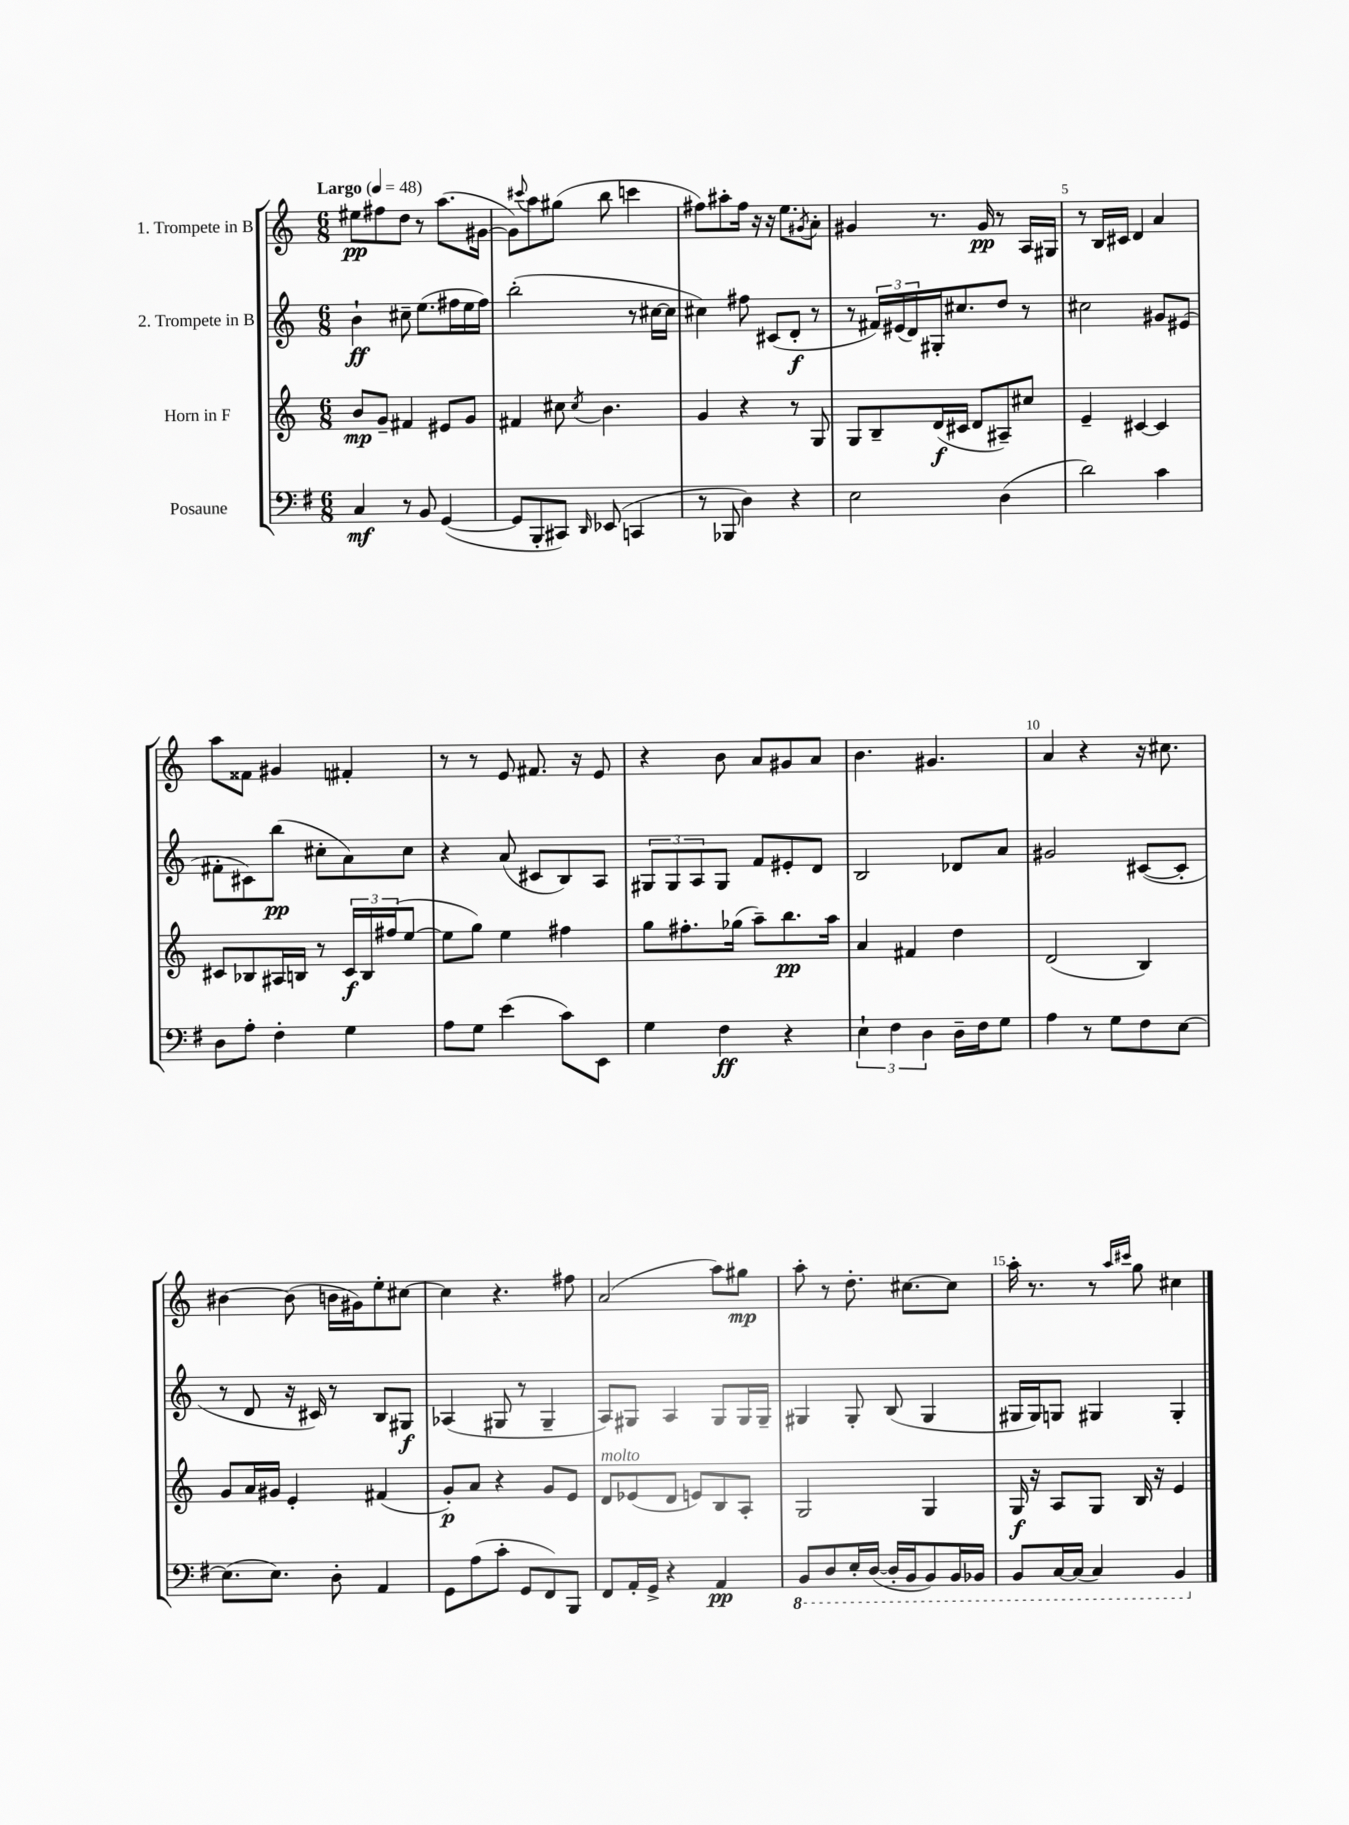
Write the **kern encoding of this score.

**kern	**kern	**kern	**kern
*staff4	*staff3	*staff2	*staff1
*clefF4	*clefG2	*clefG2	*clefG2
*k[f#]	*k[]	*k[]	*k[]
*M6/8	*M6/8	*M6/8	*M6/8
*MM48	*MM48	*MM48	*MM48
4C	8b	4b`	8ee#
.	8g~	.	8ff#
8r	4f#	8cc#~	8dd
8BB	.	(8.ee	8r
([4GG	8e#	.	(8.aa
.	.	16ff#	.
.	8g	16ee	.
.	.	16ff#)	[16g#
=	=	=	=
8GG]	4f#	(2bb'	8g#])
.	.	.	8qqccc#
8BBB'	.	.	8aa
8CC#)	8cc#	.	(8gg#
16qqDD	8qcc#	.	.
(8EE-	4.b	.	8bb
4CC	.	8r	4ccc
.	.	[16cc#	.
.	.	16cc#]	.
=	=	=	=
8r	4g	4cc#)	8ff#)
8BBB-	.	.	8aa#'
4D)	4r	8ff#	16ff#
.	.	.	16r
.	.	(8c#	16r
.	.	.	8.ee
4r	8r	8d'	.
.	.	.	8qg#
.	8G	8r	8a'
=	=	=	=
2E	8G	8r	4g#
.	8B~	24f#)	.
.	.	(24e#	.
.	.	24d)	.
.	(16d	16G#'	8.r
.	16c#	8.cc#	.
.	8d	.	.
.	.	.	16g#
(4D	8A#~)	8dd	8r
.	8cc#	8r	16A
.	.	.	16G#
=	=	=	=
2d)	4e~	2cc#	8r
.	.	.	16B
.	.	.	16c#
.	[4c#	.	4d
4c	4c#]	8g#	4a
.	.	(8e#	.
=	=	=	=
8D	8c#	8f#'	8aa
8A'	8B-	8c#)	8f##
4F#'	16A#	(8bb	4g#
.	16B	.	.
.	8r	8cc#'	.
4G	24c#	8a)	4f#'
.	24B	.	.
.	(24ff#	.	.
.	[8ee	8cc#	.
=	=	=	=
8A	8ee]	4r	8r
8G	8gg)	.	8r
(4e	4ee	(8a	8e
.	.	8c#	8.f#
8c)	4ff#	8B)	.
.	.	.	16r
8EE	.	8A	8e
=	=	=	=
4G	8gg	12G#	4r
.	.	12G#	.
.	8.ff#'	.	.
.	.	12A	.
4F#	.	8G#	8b
.	(16gg-	.	.
.	8aa~)	8f	8a
4r	8.bb	8e#'	8g#
.	.	8d	8a
.	16aa	.	.
=	=	=	=
6E`	4a	2B	4.b
6F#	.	.	.
.	4f#	.	.
6D	.	.	.
.	.	.	4.g#
16D~	4dd	8d-	.
16F#	.	.	.
8G	.	8a	.
=	=	=	=
4A	(2d	2g#	4a
8r	.	.	4r
8G	.	.	.
8F#	4B)	([8c#	16r
.	.	.	8.cc#
[8E	.	8c#']	.
=	=	=	=
(8.E]	8g	8r	[4b#
.	16a	8d	.
8.E)	16g#	.	.
.	4e'	16r	(8b#]
.	.	16c#)	.
8D'	.	8r	16b
.	.	.	16g#)
4AA	(4f#	8B	8ee'
.	.	8G#	[8cc#
=	=	=	=
8GG	8g')	(4A-	4cc#]
(8A	8a	.	.
8c'	4r	8G#	4.r
8GG	.	8r	.
8FF#)	8g	4G#~	.
8BBB	8e	.	8ff#
=	=	=	=
8FF#	8d	8A)	(2a
16AA'	(8e-	8G#	.
16GG^	.	.	.
4r	8d	4A	.
.	8e)	.	.
4AA	8B	8G#	8aa)
.	8A'	16G#	8gg#
.	.	16G#~	.
=	=	=	=
8BBB	2G	4G#	8aa'
8DD	.	.	8r
16EE'	.	8G#'	8.dd'
([16DD	.	.	.
16DD']	.	(8B	.
16BBB	.	.	[8.cc#
8BBB)	4G	4G#	.
16BBB	.	.	8cc#]
16BBB-	.	.	.
=	=	=	=
8BBB	16G	16G#	16aa'
.	16r	16G#)	8.r
[16CC	8A	8G	.
(16CC]	.	.	.
4CC)	8G	4G#	8r
.	.	.	16qqaa
.	.	.	16qqccc#
.	16B	.	8gg
.	16r	.	.
4BBB	4e	4G#'	4cc#
==	==	==	==
*-	*-	*-	*-
